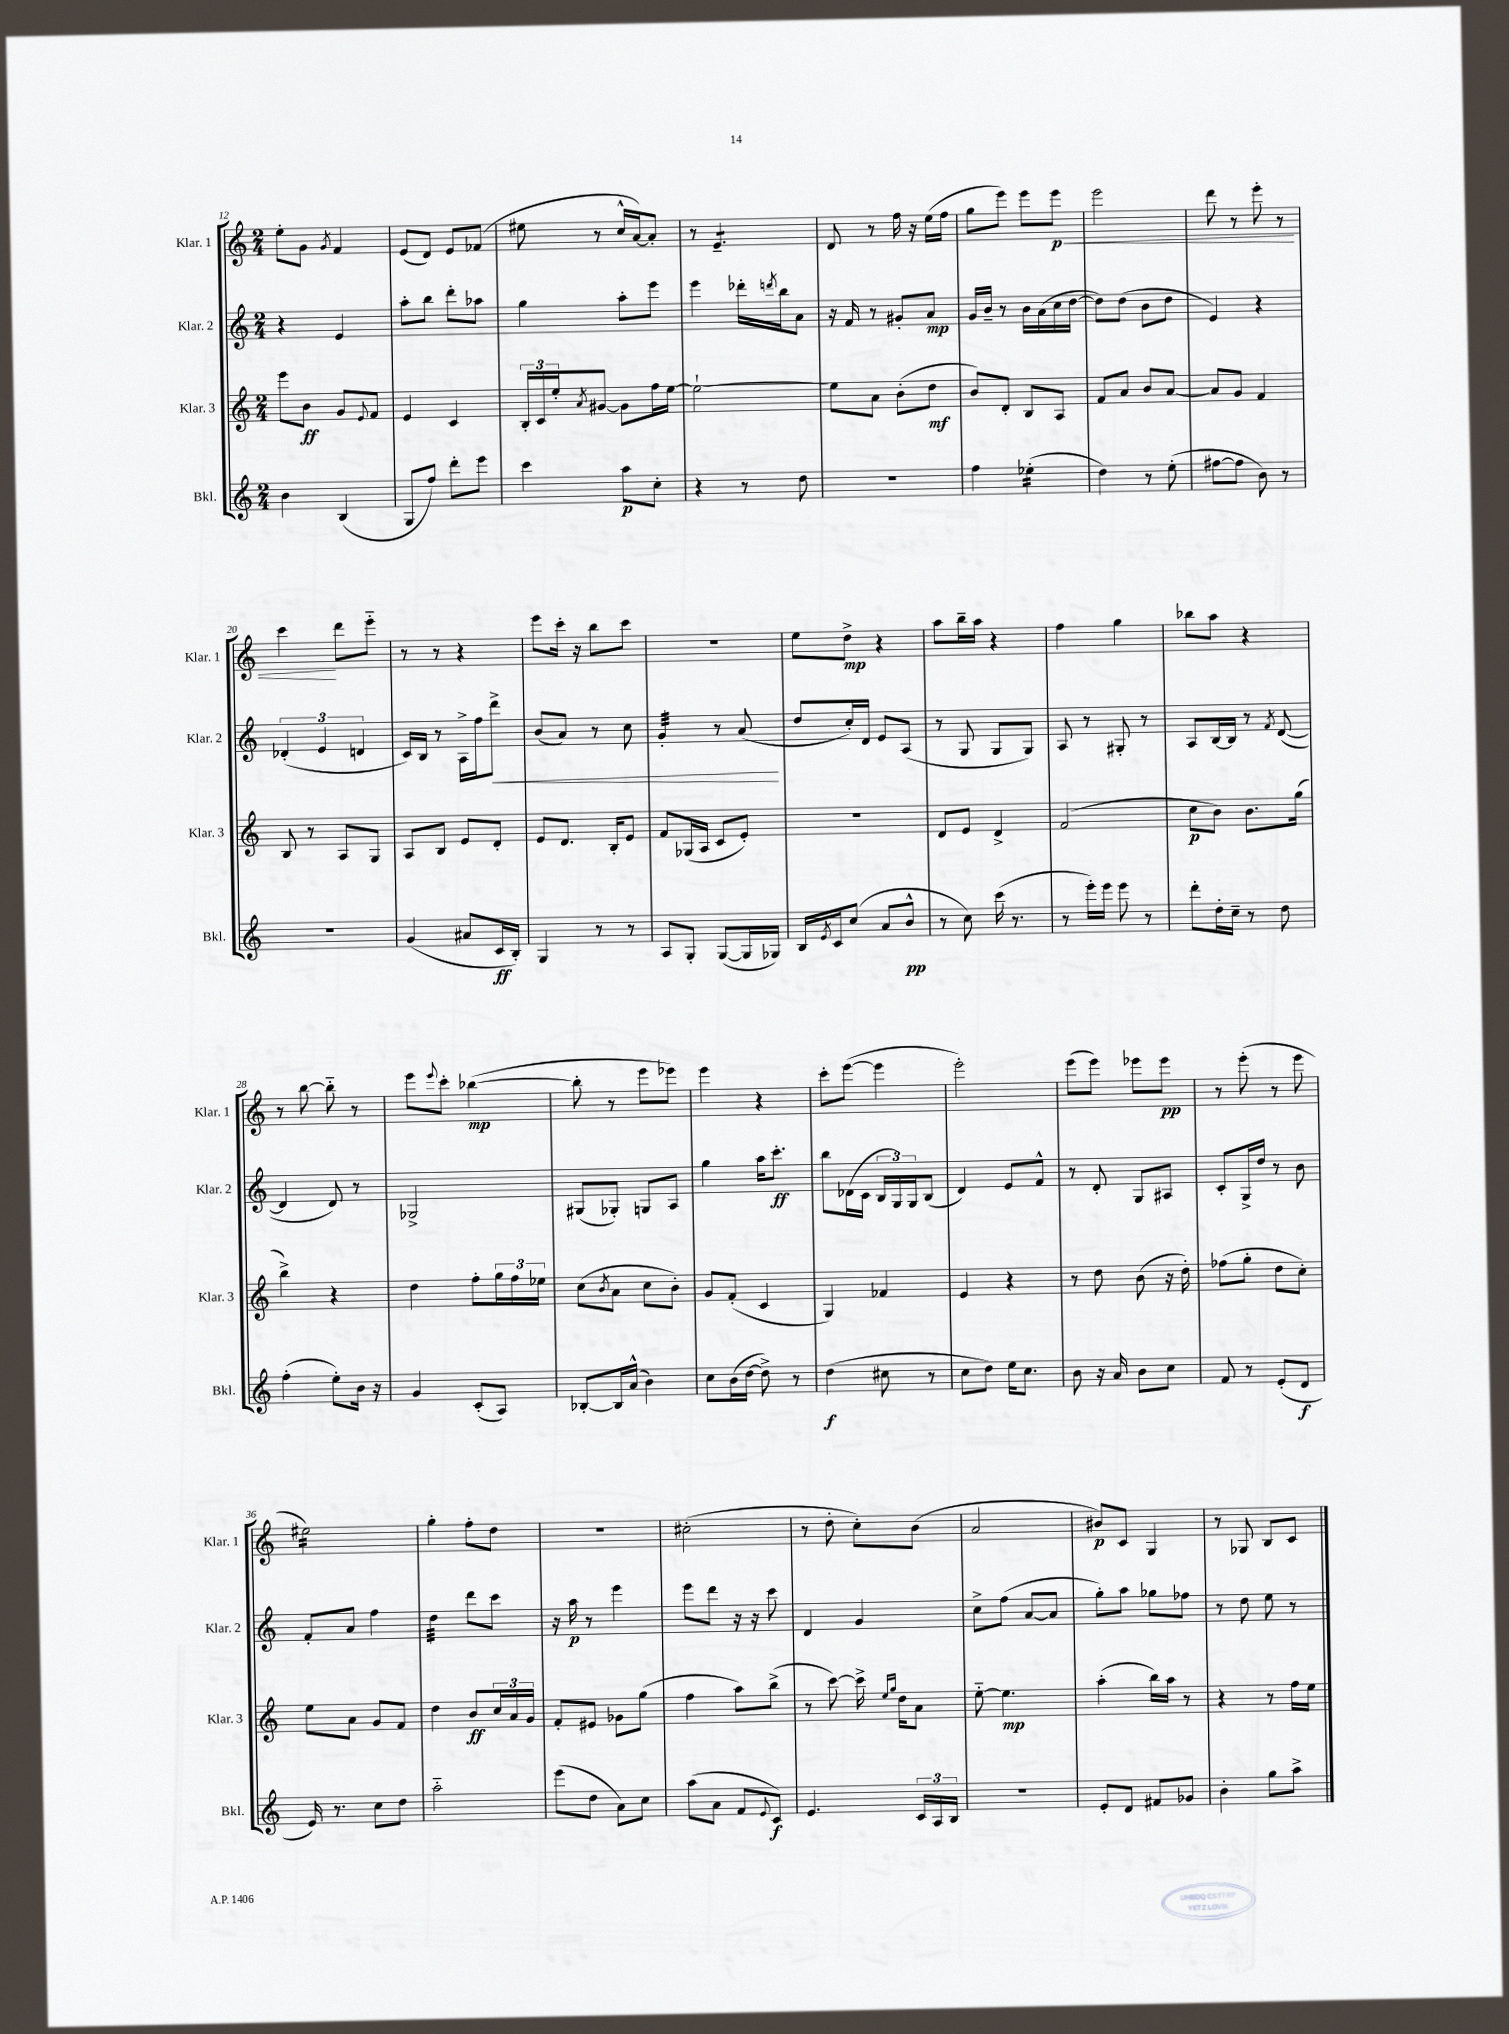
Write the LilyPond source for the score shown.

<<
\new StaffGroup <<
\new Staff = "s0" \with { instrumentName = "Klar. 1" shortInstrumentName = "Klar. 1" } {
    \clef treble \key c \major \numericTimeSignature \time 2/4
    e''8-. g'8 \acciaccatura { g'8 } f'4 |
    e'8( d'8) e'8 fes'8( |
    eis''8 r8 c''16-^ a'16~) a'8-. |
    r8 e'4.:8-- |
    d'8 r8 f''16 r16 e''16( f''16 |
    g''8 e'''8) e'''8 e'''8\p\< |
    e'''2 |
    d'''8 r8 e'''8-. r8 |
    c'''4\! d'''8 e'''8-_ |
    r8 r8 r4 |
    e'''8 c'''16-. r16 b''8 c'''8 |
    R2 |
    e''8 d''8->\mp r4 |
    a''8 b''16-- a''16 r4 |
    f''4 g''4 |
    bes''8 a''8 r4 |
    r8 b''8~ b''8-_ r8 |
    e'''8 \appoggiatura { e'''8 } c'''8-. bes''4~\mp( |
    bes''8-. r8 e'''8 ees'''8) |
    e'''4 r4 |
    c'''8-. e'''8~( e'''4 |
    e'''2-.) |
    e'''8( e'''8) ees'''8 ees'''8\pp |
    r8 e'''8-.( r8 e'''8 |
    eis''2:16) |
    g''4-. f''8-. d''8 |
    r2 |
    cis''2-.( |
    r8 d''8-. c''8-.) b'8( |
    a'2 |
    bis'8\p) c'8 g4 |
    r8 ges8 b8 c'8 \bar "|." |
}
\new Staff = "s1" \with { instrumentName = "Klar. 2" shortInstrumentName = "Klar. 2" } {
    \clef treble \key c \major \numericTimeSignature \time 2/4
    r4 e'4 |
    a''8-. b''8 d'''8-. aes''8 |
    g''4 a''8-. e'''8 |
    e'''4 des'''16-. \acciaccatura { d'''8 } b''16 a'8 |
    r16 f'16 r8 gis'8-. a'8\mp |
    g'16 b'16-- r8 b'16 a'16( c''16 d''16~ |
    d''8) d''8( b'8 d''8 |
    e'4) r4 |
    \tuplet 3/2 { des'4-.( e'4 d'4 } |
    c'16) b16 r8 a16-> f''16 d'''8->\< |
    b'8( a'8) r8 c''8 |
    g'4:32-. r8 a'8\!( |
    d''8 c''16-.) d'16 e'8 a8( |
    r8 g8 g8 g8) |
    a8 r8 gis8-. r8 |
    a8 b16~ b16 r8 \acciaccatura { f'8 } d'8~( |
    d'4 d'8) r8 |
    ges2-> |
    gis8( ges8-.) g8 a8 |
    g''4 a''16 c'''8.-.\ff |
    b''8 des'16( c'16 \tuplet 3/2 { b16 g16) g16 } b8( |
    d'4) e'8 f'8-^ |
    r8 d'8-. g8 ais8 |
    c'8-. g16-> d''16 r8 b'8 |
    f'8-. a'8 f''4 |
    d''4:32 d'''8 c'''8 |
    r16 a''16\p r8 e'''4 |
    e'''8 d'''8 r16 r16 c'''8 |
    d'4 g'4 |
    c''8-> f''8( a'8~ a'8 |
    g''8-.) a''8 ges''8 fes''8 |
    r8 d''8 e''8 r8 \bar "|." |
}
\new Staff = "s2" \with { instrumentName = "Klar. 3" shortInstrumentName = "Klar. 3" } {
    \clef treble \key c \major \numericTimeSignature \time 2/4
    e'''8 b'8\ff g'8 \appoggiatura { e'8 } f'8 |
    e'4 c'4 |
    \tuplet 3/2 { b16-. c'16 e''16-. } \acciaccatura { a'8 } gis'8~ gis'8 f''16 e''16~ |
    e''2~-! |
    e''8 a'8 b'8-.( d''8\mf |
    b'8) d'8-. b8 a8 |
    f'8 a'8 b'8 a'8~ |
    a'8 g'8 f'4 |
    b8 r8 a8 g8 |
    a8 b8 e'8 d'8-. |
    e'8 d'8. b16-. e'8 |
    f'8 ges16( a16 c'8 e'8-.) |
    r2 |
    d'8 e'8 d'4-> |
    f'2( |
    c''8\p b'8) b'8. g''16( |
    b''4->) r4 |
    d''4 f''8-. \tuplet 3/2 { g''16 f''16 ees''16 } |
    c''8( \acciaccatura { b'8 } a'8 c''8 b'8-.) |
    g'8 f'8-.( c'4 |
    g4) fes'4 |
    e'4 r4 |
    r8 d''8 b'8( r16 d''16-.) |
    fes''8( g''8-. d''8 c''8-.) |
    e''8 a'8 g'8 f'8 |
    d''4 b'8\ff \tuplet 3/2 { c''16 a'16 g'16 } |
    f'8-. eis'8 ges'8 g''8( |
    f''4 a''8) b''8->( |
    r8 c'''8~) c'''16-> \grace { e''16 g''16 } d''16 a'8 |
    e''8~-_ e''4.\mp |
    a''4-.( b''16) a''16 r8 |
    r4 r8 f''16 e''16 \bar "|." |
}
\new Staff = "s3" \with { instrumentName = "Bkl." shortInstrumentName = "Bkl." } {
    \clef treble \key c \major \numericTimeSignature \time 2/4
    b'4 b4( |
    g8 f''8) d'''8-. e'''8 |
    c'''4 a''8\p c''8-. |
    r4 r8 d''8 |
    r2 |
    f''4 ees''4:16-.( |
    d''4) r8 e''8-.( |
    fis''8~ fis''8 b'8) r8 |
    R2 |
    g'4( ais'8 c'16\ff b16-.) |
    g4 r8 r8 |
    a8 g8-. g8~( g16 ges16) |
    b16 \acciaccatura { e'8 } c'16 c''8( a'8 b'8-^\pp |
    r8 c''8) c'''16( r8. |
    r8 e'''16-.) e'''16 e'''8 r8 |
    d'''8-. d''16-. c''16-- r8 d''8 |
    f''4-.( e''8-.) b'16 r16 |
    g'4 c'8-.( a8) |
    bes8~-. bes16 a'16-^( b'4) |
    c''8 b'16( d''16~ d''8->) r8 |
    d''4\f( cis''8 r8 |
    c''8 d''8) e''16 c''8. |
    b'8 r16 a'16 b'8 c''8 |
    f'8 r8 e'8-.( d'8\f |
    e'16) r8. c''8 d''8 |
    a''2-_ |
    e'''8( d''8 a'8) c''8 |
    a''8( a'8 f'8 \appoggiatura { e'8 } c'8\f) |
    e'4. \tuplet 3/2 { c'16 a16 b16 } |
    R2 |
    e'8-. d'8 fis'8 ges'8 |
    b'4-. g''8 a''8-> \bar "|." |
}
>>
>>
\layout { \context { \Score currentBarNumber = #12 } }
